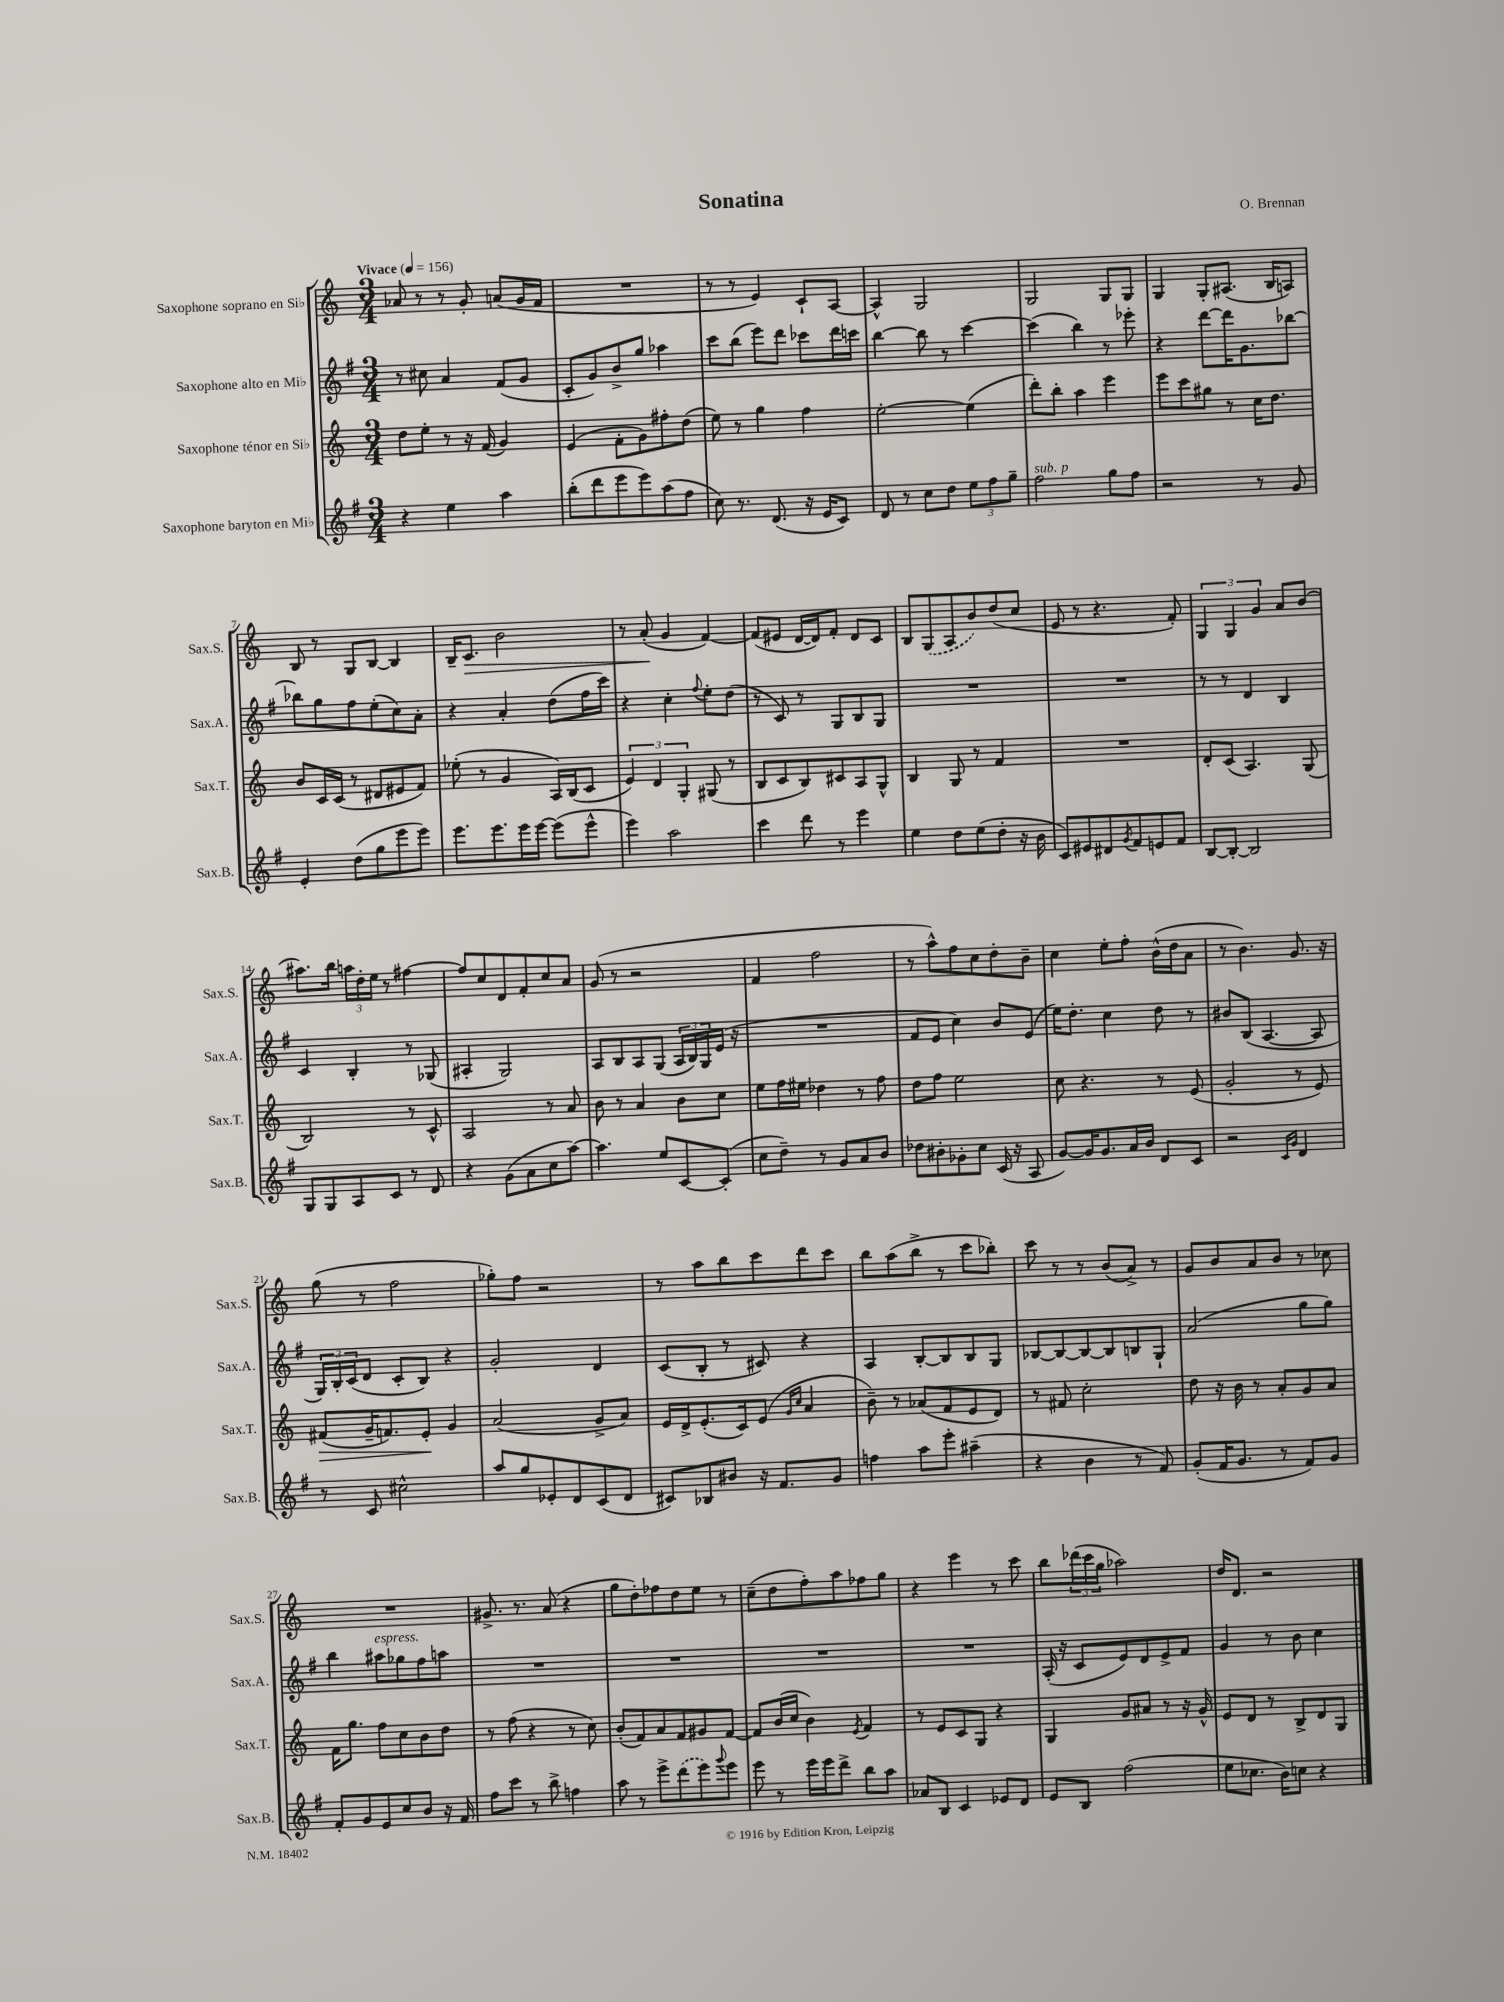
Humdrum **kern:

**kern	**kern	**kern	**kern
*staff4	*staff3	*staff2	*staff1
*clefG2	*clefG2	*clefG2	*clefG2
*k[f#]	*k[]	*k[f#]	*k[]
*M3/4	*M3/4	*M3/4	*M3/4
*MM156	*MM156	*MM156	*MM156
4r	8dd	8r	8a-
.	8ee'	8cc#	8r
4ee	8r	4a	8r
.	16r	.	8g'
.	(16f	.	.
4aa	4g)	(8f#	(8a
.	.	8g	16g
.	.	.	16f
=	=	=	=
(8bb'	(4e	8c'	2.r
8ddd	.	8g)	.
8eee	8f'	8b^	.
8eee)	8g)	8gg	.
(8aa	8ff#'	4aa-	.
8ff#	(8dd	.	.
=	=	=	=
8cc)	8ee)	8ccc	8r
8.r	8r	(8bb	8r
.	4gg	8eee)	4e)
(8.d	.	.	.
.	.	8ddd	.
16r	4ff	8ccc-	8c`
16e	.	.	.
8c)	.	16ddd	[8A
.	.	16ccc	.
=	=	=	=
8d	[2ee'	[4bb	4A^^]
8r	.	.	.
8cc	.	8bb]	2G
8dd	.	8r	.
12ee	(4ee]	[4ccc	.
12ff#	.	.	.
12gg~	.	.	.
=	=	=	=
2ff#	8ddd')	(4ccc]	2G
.	8bb'	.	.
.	4aa	4bb)	.
8gg	4eee	8r	8G
8ff#	.	8eee-'	8G
=	=	=	=
2r	8eee	4r	4G
.	8ccc	.	.
.	8gg#	[8ddd	8G'
.	8r	16ddd]	(8.A#
.	.	8.g	.
8r	16cc	.	.
.	8.dd	.	16B
8g	.	[8bb-	8A)
=	=	=	=
4e'	8b	8bb-]	8B
.	16c	8gg	8r
.	(16c	.	.
(8dd	8r	8ff#	8G
8gg	8d#	(8ee'	[8B
8eee	8e#	8cc)	4B]
8eee)	8f)	8a'	.
=	=	=	=
8.eee	(8ee-'	4r	16B~
.	.	.	8.c
.	8r	.	.
8.eee	.	.	.
.	4g	4a'	2b
16eee	.	.	.
[16eee	.	.	.
(8eee]	16A)	(8dd	.
.	(16B	.	.
8eee^^	8c	16ff#	.
.	.	16ccc)	.
=	=	=	=
4eee)	6e)	4r	8r
.	.	.	(8a'
.	6d	.	.
2aa	.	4cc'	4g
.	6G'	.	.
.	.	8qqff#	.
.	(8G#	8ee'	[4f)
.	8r	(8dd	.
=	=	=	=
4ccc	8B	8r	(8f]
.	8c	8c)	8e#
8ddd	8B)	8r	[16d
.	.	.	16d])
8r	8c#	8G	8f'
4eee	8A	8B	8d
.	8G^^	8G	8c
=	=	=	=
4ee	4B	2.r	8B
.	.	.	(8G
8dd	8G	.	8A
(8ee	8r	.	8b)
8dd'	4f	.	(8dd
16r	.	.	8cc
16b	.	.	.
=	=	=	=
8c)	2.r	2.r	8e
8e#	.	.	8r
8d#	.	.	4.r
8qg	.	.	.
8f#	.	.	.
8e	.	.	.
8f#	.	.	8f')
=	=	=	=
[8B	8d'	8r	6G
8B'_	(8c	8r	.
.	.	.	6G
2B]	4.A)	4d	.
.	.	.	6g
.	.	4B	8a
.	(8G	.	(8b
=	=	=	=
8G	2B)	4c	8.aa#)
8G	.	.	.
.	.	.	16bb
8A	.	4B'	24aa
.	.	.	24dd'
.	.	.	24ee
8c	.	.	8r
8r	8r	8r	[4ff#
8d	8c^^	(8G-	.
=	=	=	=
4r	2A	4A#'	8ff#]
.	.	.	8cc
(8g	.	2G)	8d
8a	.	.	8f'
8cc	8r	.	8cc
[8aa)	8a	.	8a
=	=	=	=
4.aa]	8b	8A	(8g
.	8r	8B	8r
.	4a	8A	2r
8ee	.	(8G	.
[8c	8b	24A	.
.	.	24B)	.
.	.	24G	.
(8c']	8cc	(16e	.
.	.	16r	.
=	=	=	=
8cc	8ee	2.r	4f
8dd~)	16ff	.	.
.	16ee#	.	.
8r	4dd-	.	2ff
8g	.	.	.
8a	8r	.	.
8b	8ff	.	.
=	=	=	=
8dd-	8dd	8f#	8r
8b#'	8ff	8e	8aa^^)
8g-'	2ee	4cc)	8ff
8cc	.	.	8cc
(16c	.	8b	8dd'
16r	.	.	.
8A	.	(8e	8b~
=	=	=	=
[8g)	8cc	16ee)	4cc
.	.	8.dd'	.
16g]	4.r	.	.
8.g	.	.	.
.	.	4cc	8ee'
16a	.	.	8ff'
16b	.	.	.
8d	8r	8dd	(16b^^
.	.	.	16dd
8c	(8e	8r	8a
=	=	=	=
2r	2g'	8b#	8r
.	.	(8B	4.b)
.	.	[4.A	.
16qqc	.	.	.
16qqg	.	.	.
4d	8r	.	8.g
.	8e)	8A]	.
.	.	.	16r
=	=	=	=
8r	(8f#	24G)	(8gg
.	.	24B'	.
.	.	(24c	.
8c	16g~	8d	8r
.	8.f)	.	.
2cc#^^	.	8c'	2ff
.	8e'	8B)	.
.	4g	4r	.
=	=	=	=
8aa	(2a	2g'	8gg-')
8gg	.	.	8ff
8e-'	.	.	2r
8d	.	.	.
(8c	8g^	4d	.
8d	8a)	.	.
=	=	=	=
8c#)	16e	(8c	8r
.	16d^	.	.
8B-	(8.e'	8B'	8aa
8b#	.	8r	8bb
.	16c)	.	.
16r	(8e	8c#)	8ccc
8.f#	.	.	.
.	16qqg	.	.
.	16qqcc	.	.
.	4a	4r	8ddd
8g	.	.	8ccc
=	=	=	=
4ff	8b~)	4A	8bb
.	8r	.	(8aa
8aa	(8a-	[8B'	8bb^
8eee'	8f	8B]	8r
(4aa#~	8e	8B	8ccc
.	8d)	8G	8bb-')
=	=	=	=
4r	8r	[8B-	8ccc
.	8f#	8B-_	8r
4b	2cc'	8B-_	8r
.	.	8B-]	(8b
8r	.	8B	8a^)
8f#)	.	8G`	8r
=	=	=	=
(8g'	8dd	(2a	8g
16f#	16r	.	8b
8.g	16b	.	.
.	8r	.	8a
8r	8a'	.	8b
8f#)	8g	8gg	8r
8g	8a	8gg)	8cc-
=	=	=	=
8f#'	16f	4bb	2.r
.	8.gg	.	.
8g	.	.	.
8e	8ff	8aa#	.
8cc	8cc	8gg-	.
8b	8b	8ff#	.
16r	8dd	8aa	.
16f#	.	.	.
=	=	=	=
8ff#	8r	2.r	8.g#^
8ccc	(8ff	.	.
.	.	.	8.r
8r	4r	.	.
8bb^	.	.	(8a
4ff	8r	.	4r
.	8cc)	.	.
=	=	=	=
8aa	(8b'	2.r	8gg
8r	8f)	.	8dd')
8eee^	8a	.	8ff-
(8ddd	8f	.	8dd
8eee)	8g#	.	8ee
8qqggg	.	.	.
8eee	[8f	.	8r
=	=	=	=
8eee	8f]	2.r	(8cc~
8r	(16b	.	8dd
.	16cc	.	.
16eee	4b)	.	8ff')
16eee	.	.	.
8ddd^	.	.	8aa
.	8qe	.	.
8bb	4f	.	8ff-
8aa	.	.	8gg
=	=	=	=
8a-	8r	2.r	4r
8B	8e	.	.
4c	8c	.	4eee
.	8G	.	.
8e-	4r	.	8r
8d	.	.	8ccc
=	=	=	=
8e	4G	(16A'	8bb
.	.	16r	.
8B	.	8c	(24ddd-
.	.	.	24ccc
.	.	.	24gg
(2ff#	8g	8e)	2aa-)
.	8a#	8d	.
.	8r	8e^	.
.	16r	8f#	.
.	16g^^	.	.
=	=	=	=
8ee	8e	4g	16dd
.	.	.	8.d
8.cc-	8d	.	.
.	8r	8r	2r
16b)	.	.	.
8cc	8B^	8b	.
4r	8d	4cc	.
.	8G	.	.
==	==	==	==
*-	*-	*-	*-
